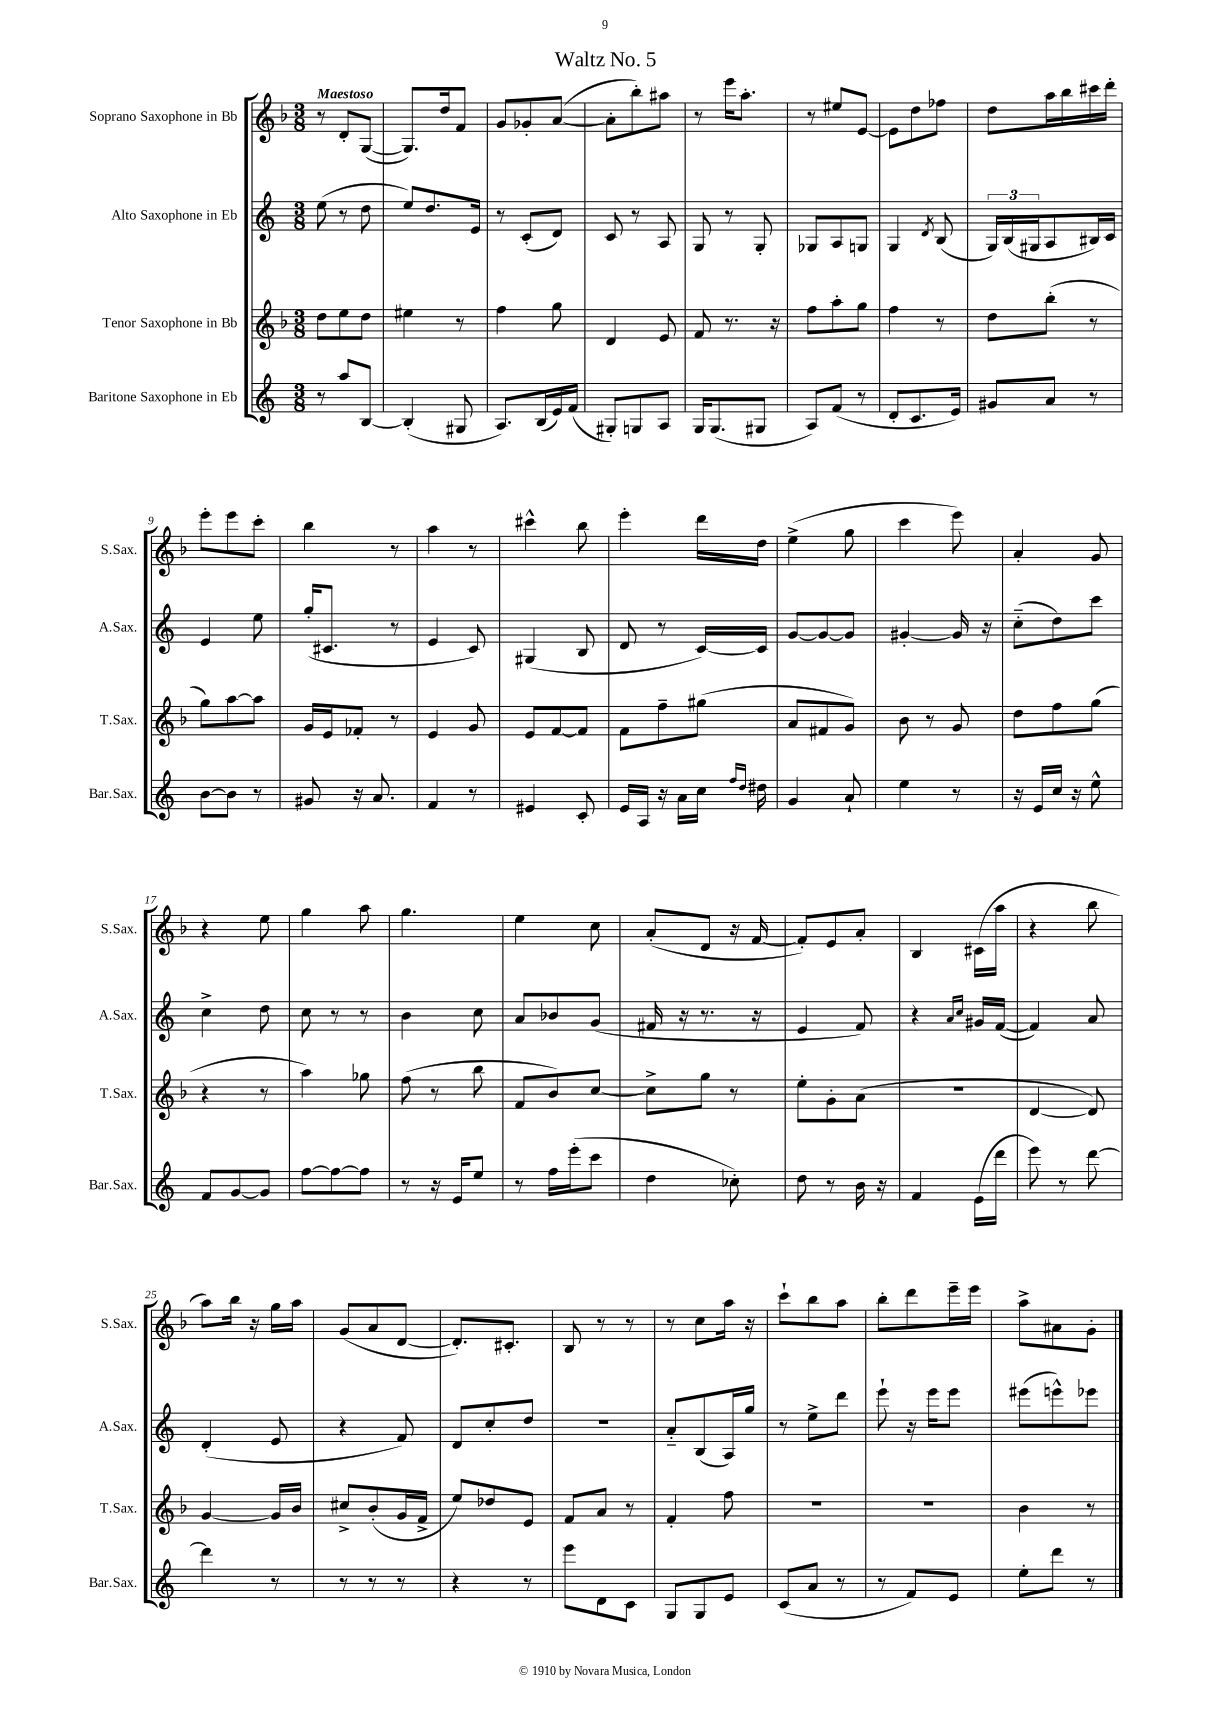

**kern	**kern	**kern	**kern
*part4	*part3	*part2	*part1
*staff4	*staff3	*staff2	*staff1
*I"Baritone Saxophone in Eb	*I"Tenor Saxophone in Bb	*I"Alto Saxophone in Eb	*I"Soprano Saxophone in Bb
*I'Bar.Sax.	*I'T.Sax.	*I'A.Sax.	*I'S.Sax.
*clefG2	*clefG2	*clefG2	*clefG2
*k[]	*k[b-]	*k[]	*k[b-]
*M3/8	*M3/8	*M3/8	*M3/8
=1	=1	=1	=1
!	!	!	!LO:TX:a:B:t=Maestoso
8r	8dd\L	(8ee\	8r
8aa/L	8ee\	8r	8d'/L
[8B/J	8dd\J	8dd\	([8G/J
=2	=2	=2	=2
(4B'/]	4ee#X\	8ee/L)	8.G/L])
.	.	8.dd/	.
.	.	.	16dd/k
8G#X/	8r	.	8f/J
.	.	16e/Jk	.
=3	=3	=3	=3
8.A/L)	4ff\	8r	8g/L
.	.	(8c'/L	8g-X'/
(16B/L	.	.	.
16e/)	8gg\	8d/J)	([8a/J
(16f/JJ	.	.	.
=4	=4	=4	=4
8G#X'/L)	4d/	8c/	8a'\L]
8Gn/	.	8r	8bb-'\)
8A/J	8e/	8A/	8aa#X\J
=5	=5	=5	=5
16G/KL	8f/	8G/	8r
(8.G/	.	.	.
.	8.r	8r	16eee\KL
.	.	.	8.aa'\J
8G#X/J	.	8G'/	.
.	16r	.	.
=6	=6	=6	=6
8A/L)	8ff\L	8G-X/L	8r
(8f/J	8aa'\	8A/	8ee#X/L
8r	8gg\J	8Gn/J	[8e/J
=7	=7	=7	=7
8d'/L	4ff\	4G/	8e\L]
8.c/	.	.	8dd\
.	.	8qd/	.
.	8r	(8B/	8ff-X\J
16e/Jk)	.	.	.
=8	=8	=8	=8
8g#X/L	8dd\L	24G/LL)	8dd\L
.	.	(24B/	.
.	.	24G#X/J	.
8a/J	(8bb-'\J	8A/	16aa\L
.	.	.	16bb-\
8r	8r	16B#X/L)	16ccc#X\
.	.	16c/JJ	16ddd'\JJ
!!LO:LB:g=z
=9	=9	=9	=9
[8b\L	8gg\L)	4e/	8eee'\L
8b\J]	[8aa\	.	8eee\
8r	8aa\J]	8ee\	8ccc'\J
=10	=10	=10	=10
8g#X/	16g/LL	(16gg'/KL	4bb-\
.	16e/J	8.c#X/J	.
16r	8f-X'/J	.	.
8.a/	.	.	.
.	8r	8r	8r
=11	=11	=11	=11
4f/	4e/	4e/	4aa\
8r	8g/	8c/)	8r
=12	=12	=12	=12
4e#X/	8e/L	(4G#X/	4ccc#X^^\
.	[8f/	.	.
8c'/	8f/J]	8B/	8bb-\
=13	=13	=13	=13
16e/LL	8f\L	8d/	4eee'\
16A/JJ	.	.	.
16r	8ff~\	8r	.
16a\LL	.	.	.
16cc\JJ	(8gg#X\J	[16c/LL)	16ddd\LL
16qqff/LL	.	.	.
16qqdd/JJ	.	.	.
16dd#X\	.	16c/JJ]	16dd\JJ
=14	=14	=14	=14
4g/	8a/L	[8g/L	(4ee^\
.	8f#X/	8g/_	.
8a`/	8g/J)	8g/J]	8gg\
=15	=15	=15	=15
4ee\	8b-\	[4g#X'/	4ccc\
.	8r	.	.
8r	8g/	16g#/]	8eee\)
.	.	16r	.
=16	=16	=16	=16
16r	8dd\L	(8cc\L	4a'/
16e/LL	.	.	.
16cc/JJ	8ff\	8dd\)	.
16r	.	.	.
8ee^^\	(8gg\J	8ccc\J	8g/
!!LO:LB:g=z
=17	=17	=17	=17
8f/L	4r	4cc^\	4r
[8g/	.	.	.
8g/J]	8r	8dd\	8ee\
=18	=18	=18	=18
[8ff\L	4aa\)	8cc\	4gg\
8ff\_	.	8r	.
8ff\J]	8gg-X\	8r	8aa\
=19	=19	=19	=19
8r	(8ff\	4b\	4.gg\
16r	8r	.	.
16e/KL	.	.	.
8ee/J	8bb-\	8cc\	.
=20	=20	=20	=20
8r	8f/L	8a/L	4ee\
16ff\LL	8b-/)	8b-X/	.
(16eee'\J	.	.	.
8ccc\J	[8cc/J	(8g/J	8cc\
=21	=21	=21	=21
4dd\	8cc^\L]	16f#X/	(8a'/L
.	.	16r	.
.	8gg\J	8.r	8d/J
8cc-X'\)	8r	.	16r
.	.	16r	[16f/
=22	=22	=22	=22
8dd\	8ee'\L	4e/	8f'/L])
8r	8g'\	.	8e/
16b\	(8a\J	8f/)	8a'/J
16r	.	.	.
=23	=23	=23	=23
4f/	4.r	4r	4B-/
.	.	16qqa/LL	.
.	.	16qqcc/JJ	.
(16e\LL	.	16g#X/LL	(16c#X\LL
16ddd\JJ	.	([16f/JJ	16aa\JJ
=24	=24	=24	=24
8eee\)	[4d/	4f/])	4r
8r	.	.	.
[8ddd\	8d/])	8a/	8bb-\
!!LO:LB:g=z
=25	=25	=25	=25
4ddd\]	[4g/	(4d'/	8aa\L)
.	.	.	16bb-\Jk
.	.	.	16r
8r	16g/LL]	8e/	16gg\LL
.	16b-/JJ	.	16aa\JJ
=26	=26	=26	=26
8r	8cc#X^/L	4r	(8g/L
8r	(8b-'/	.	8a/
8r	16g/L	8f/)	[8d/J
.	16f^/JJ	.	.
=27	=27	=27	=27
4r	8ee/L)	8d/L	8.d'/L])
.	8dd-X/	8cc'/	.
.	.	.	8.c#X'/J
8r	8e/J	8dd/J	.
=28	=28	=28	=28
8eee\L	8f/L	4.r	8B-/
8d\	8a/J	.	8r
8c\J	8r	.	8r
=29	=29	=29	=29
8G/L	4f'/	8a/L	8r
8G/	.	(8B/	8cc\L
8e/J	8ff\	16A/L)	16aa\Jk
.	.	16gg/JJ	16r
=30	=30	=30	=30
(8c/L	4.r	8r	8ccc`\L
8a/J	.	8ee^\L	8bb-\
8r	.	8ddd\J	8aa\J
=31	=31	=31	=31
8r	4.r	8eee`\	8bb-'\L
8f/L)	.	16r	8ddd\
.	.	16eee\KL	.
8e/J	.	8eee\J	16eee~\L
.	.	.	16eee\JJ
=32	=32	=32	=32
8ee'\L	4b-\	(8eee#X\L	8aa^\L
8ddd\J	.	8eeen^^\)	8a#X\
8r	8r	8eee-X\J	8g'\J
==	==	==	==
*-	*-	*-	*-
